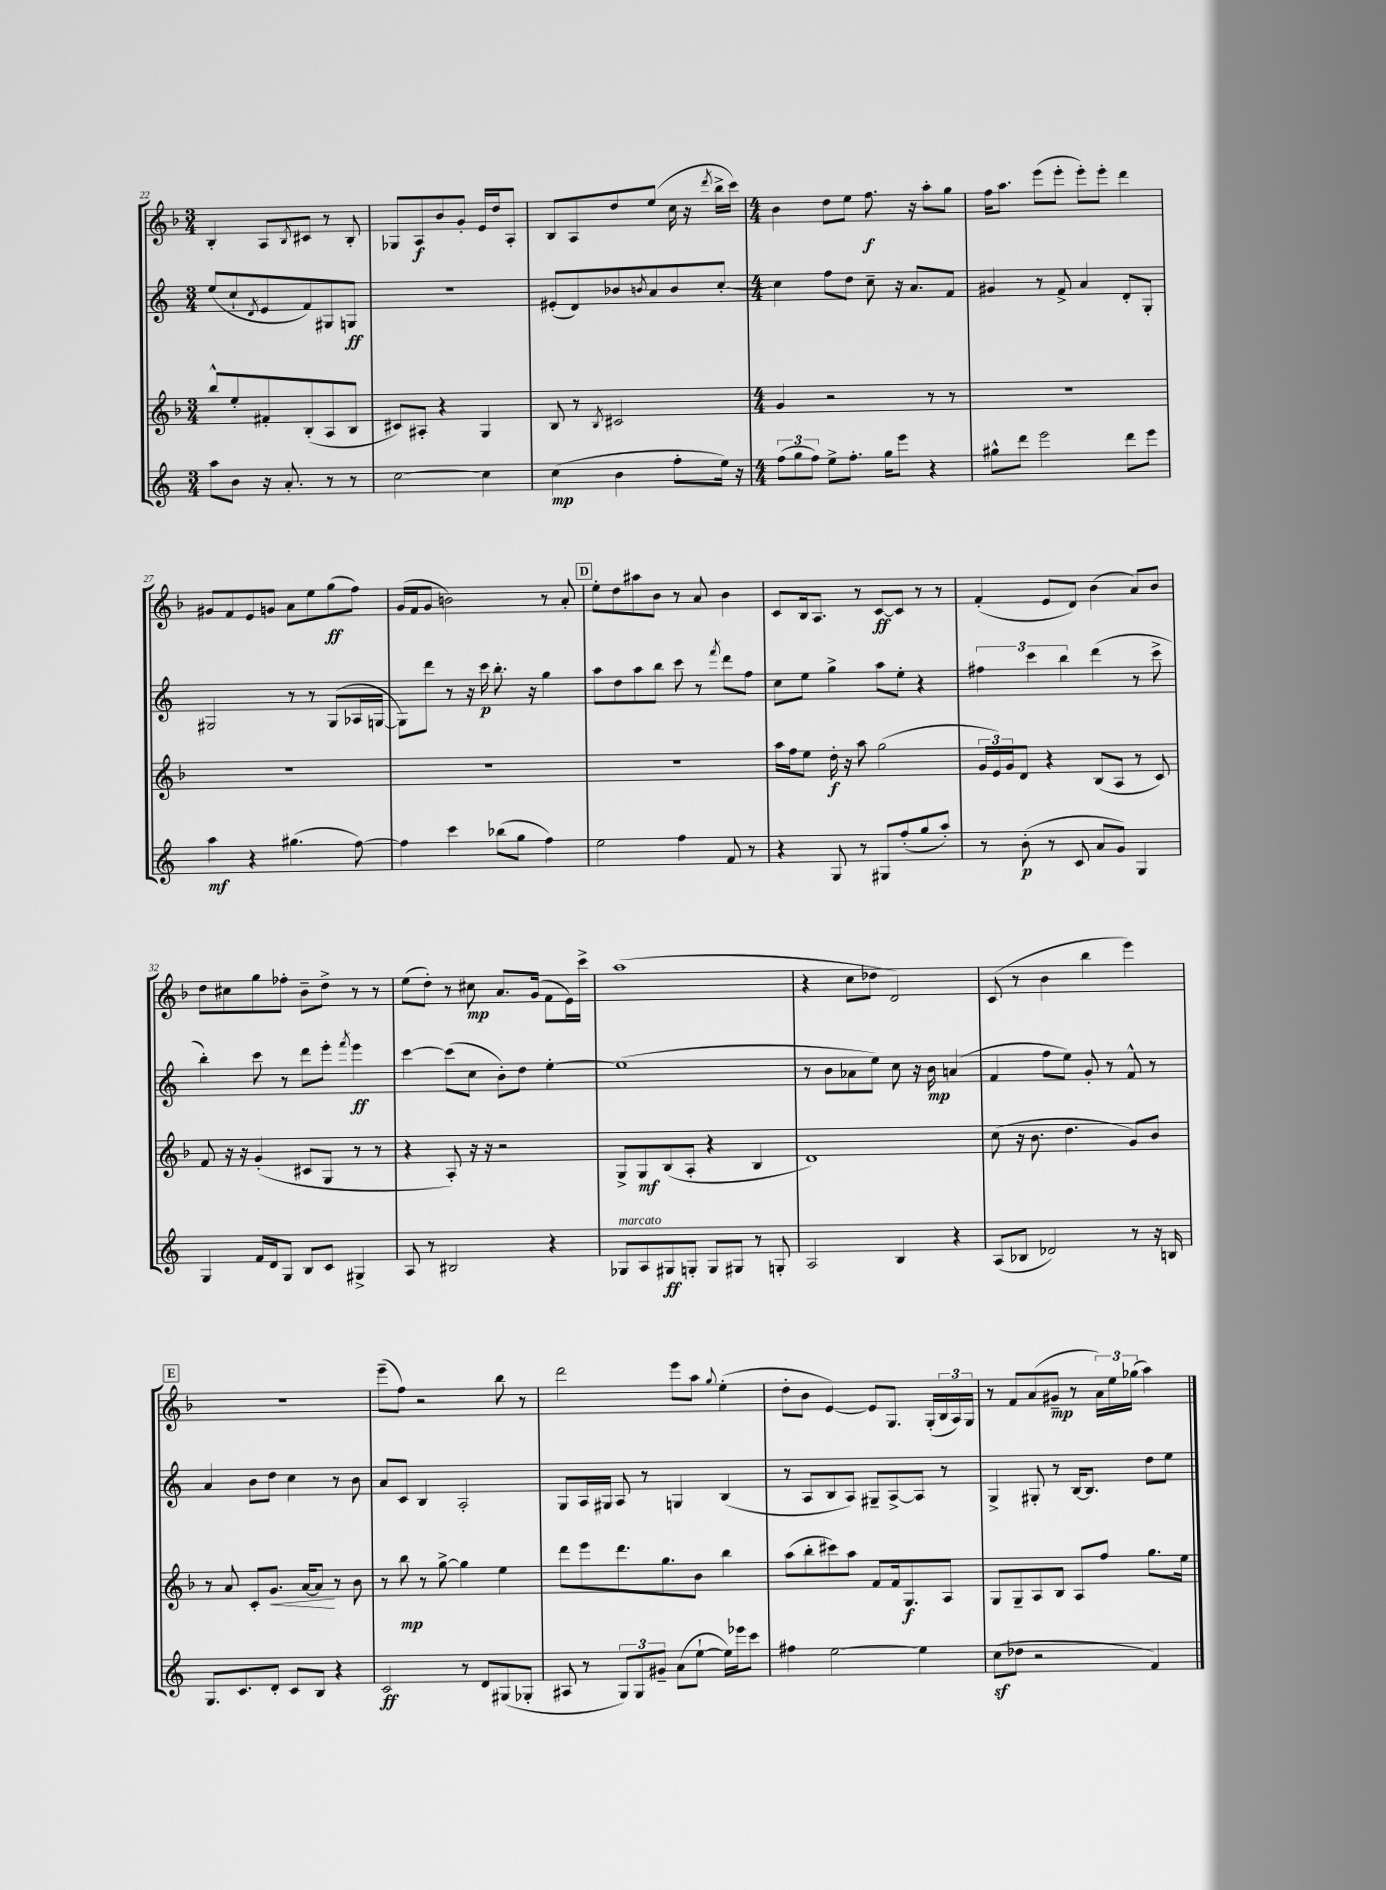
<<
\new StaffGroup <<
\new Staff = "s0" {
    \clef treble \key f \major \numericTimeSignature \time 3/4
    bes4-. a8 \acciaccatura { bes8 } cis'8 r8 bes8-. |
    ges8 a8\f bes'8 g'8-. e'16 d''16 a8-. |
    bes8 a8 d''8 e''8( c''16 r16 \acciaccatura { d'''8 } bes''16-> c'''16) |
    \numericTimeSignature \time 4/4 bes'4 d''8 e''8 f''8.\f r16 a''8-. g''8 |
    f''16 a''8. e'''8( e'''8-. e'''8-.) e'''8-. d'''4 |
    gis'8 f'8 e'8 g'8 a'8 e''8 g''8\ff( f''8) |
    g'16( f'16 g'8 b'2) r8 a'8-. |
    \mark \markup { \box "D" } e''8-. d''8 ais''8 bes'8 r8 a'8 bes'4 |
    c'8 bes16 a8. r8 c'8~\ff c'8 r8 r8 |
    f'4-.( e'8 d'8) bes'4( a'8) bes'8 |
    d''8 cis''8 g''8 fes''8-. bes'8-- d''8-> r8 r8 |
    e''8( d''8-.) r8 cis''8\mp a'8. g'16( f'8 e'16) c'''16-> |
    a''1( |
    r4 c''8 des''8 d'2) |
    c'8( r8 bes'4 bes''4 e'''4) |
    \mark \markup { \box "E" } R1 |
    e'''8--( f''8) r2 bes''8 r8 |
    d'''2 e'''8 a''8 \appoggiatura { g''8 } e''4-.( |
    d''8-. bes'8 e'4~) e'8 g8. g16-.( \tuplet 3/2 { bes16 a16) g16 } |
    r8 f'8 a'8( gis'8--\mp r8 \tuplet 3/2 { a'16) e''16 ges''16( } a''4) \bar "|." |
}
\new Staff = "s1" {
    \clef treble \key c \major \numericTimeSignature \time 3/4
    e''8( c''8-! \acciaccatura { d'8 } e'8 f'8) gis8 g8\ff |
    R2. |
    eis'8-.( d'8) bes'8 \acciaccatura { b'8 } a'8 b'8 c''8~-. |
    \numericTimeSignature \time 4/4 c''4 f''8 d''8 c''8-- r16 a'8. f'8 |
    gis'4 r8 f'8-> a'4 d'8-. g8-. |
    gis2 r8 r8 gis8( aes16 g16~ |
    g8) d'''8 r8 r16 c'''16\p b''8.-. r16 g''4 |
    \mark \markup { \box "D" } a''8 d''8 a''8 b''8 c'''8 r8 \acciaccatura { f'''8 } d'''8 f''8 |
    c''8 e''8 g''4-> a''8 e''8-. r4 |
    \tuplet 3/2 { fis''4 c'''4 b''4 } d'''4( r8 c'''8-> |
    b''4-.) c'''8 r8 d'''8 e'''8-. \acciaccatura { f'''8 } e'''4\ff |
    c'''4~ c'''8( c''8 b'8-.) d''8 e''4~-. |
    e''1( |
    r8 b'8 aes'8 e''8) c''8 r16 b'16\mp a'4( |
    f'4 f''8 e''8) g'8-. r8 f'8-^ r8 |
    \mark \markup { \box "E" } a'4 b'8 d''8 c''4 r8 b'8 |
    a'8 c'8 b4 a2-. |
    g8 a16 gis16 a8 r8 g4 b4( |
    r8 a8 b8 a8) gis8-- a8~-> a8 r8 |
    g4-> gis8-. r8 b16~ b8. d''8 e''8 \bar "|." |
}
\new Staff = "s2" {
    \clef treble \key f \major \numericTimeSignature \time 3/4
    bes''8-^ e''8-. fis'8-. bes8-.( a8 bes8 |
    cis'8) ais8-. r4 g4 |
    bes8 r8 \acciaccatura { bes8 } cis'2 |
    \numericTimeSignature \time 4/4 g'4 r2 r8 r8 |
    R1 |
    R1 |
    R1 |
    \mark \markup { \box "D" } R1 |
    a''16 f''16 e''8 d''16-.\f r16 a''8 g''2( |
    \tuplet 3/2 { g'16 e'16) g'16 } d'8 r4 bes8( a8 r8 c'8) |
    f'8 r16 r16 g'4-.( cis'8 g8 r8 r8 |
    r4 a8-.) r16 r16 r2 |
    g8-> g8\mf bes8( a8-. r4 bes4 |
    d'1) |
    c''8( r16 bes'8. d''4. g'8) bes'8 |
    \mark \markup { \box "E" } r8 a'8 c'8-. g'8.\< a'16~ a'8\! r8 bes'8 |
    r8 bes''8\mp r8 g''8~-> g''4 e''4 |
    d'''8 e'''8 d'''8. g''8. bes'8 bes''4 |
    a''8( bes''8-. cis'''8) a''8 f'8 f'16 g8.\f a8 |
    g8 g8-- a8 bes8 a8 f''8 g''8. e''16 \bar "|." |
}
\new Staff = "s3" {
    \clef treble \key c \major \numericTimeSignature \time 3/4
    a''8 b'8 r16 a'8.-. r8 r8 |
    c''2~ c''4 |
    c''4\mp( b'4 f''8-. e''16) r16 |
    \numericTimeSignature \time 4/4 \tuplet 3/2 { f''8( g''8 f''8) } e''8-> f''8.-. g''16 e'''8 r4 |
    gis''8-^ d'''8 e'''2 d'''8 e'''8 |
    a''4\mf r4 gis''4.( f''8~) |
    f''4 c'''4 bes''8( g''8 f''4) |
    \mark \markup { \box "D" } e''2 f''4 f'8 r8 |
    r4 g8 r8 gis8 f''8-.( g''8 a''8-.) |
    r8 b'8-.\p( r8 c'8 a'8 g'8) g4 |
    g4 f'16 d'16 g8 b8 c'8 gis4-> |
    a8 r8 bis2 r4 |
    ges8^\markup { \italic "marcato" } a8 gis8\ff g8-. g8 gis8 r8 g8-. |
    a2 b4 r4 |
    a8( bes8 des'2) r8 r16 b16 |
    \mark \markup { \box "E" } g8. c'8. d'8-. c'8 b8 r4 |
    c'2\ff r8 d'8 gis8( ges8-. |
    ais8 r8 \tuplet 3/2 { g8) g8 gis'8-- } a'8( e''8~-! e''16) ees'''16 c'''8 |
    fis''4 e''2~ e''4 |
    c''8\sf( des''8 r2 f'4) \bar "|." |
}
>>
>>
\layout { \context { \Score currentBarNumber = #22 } }
